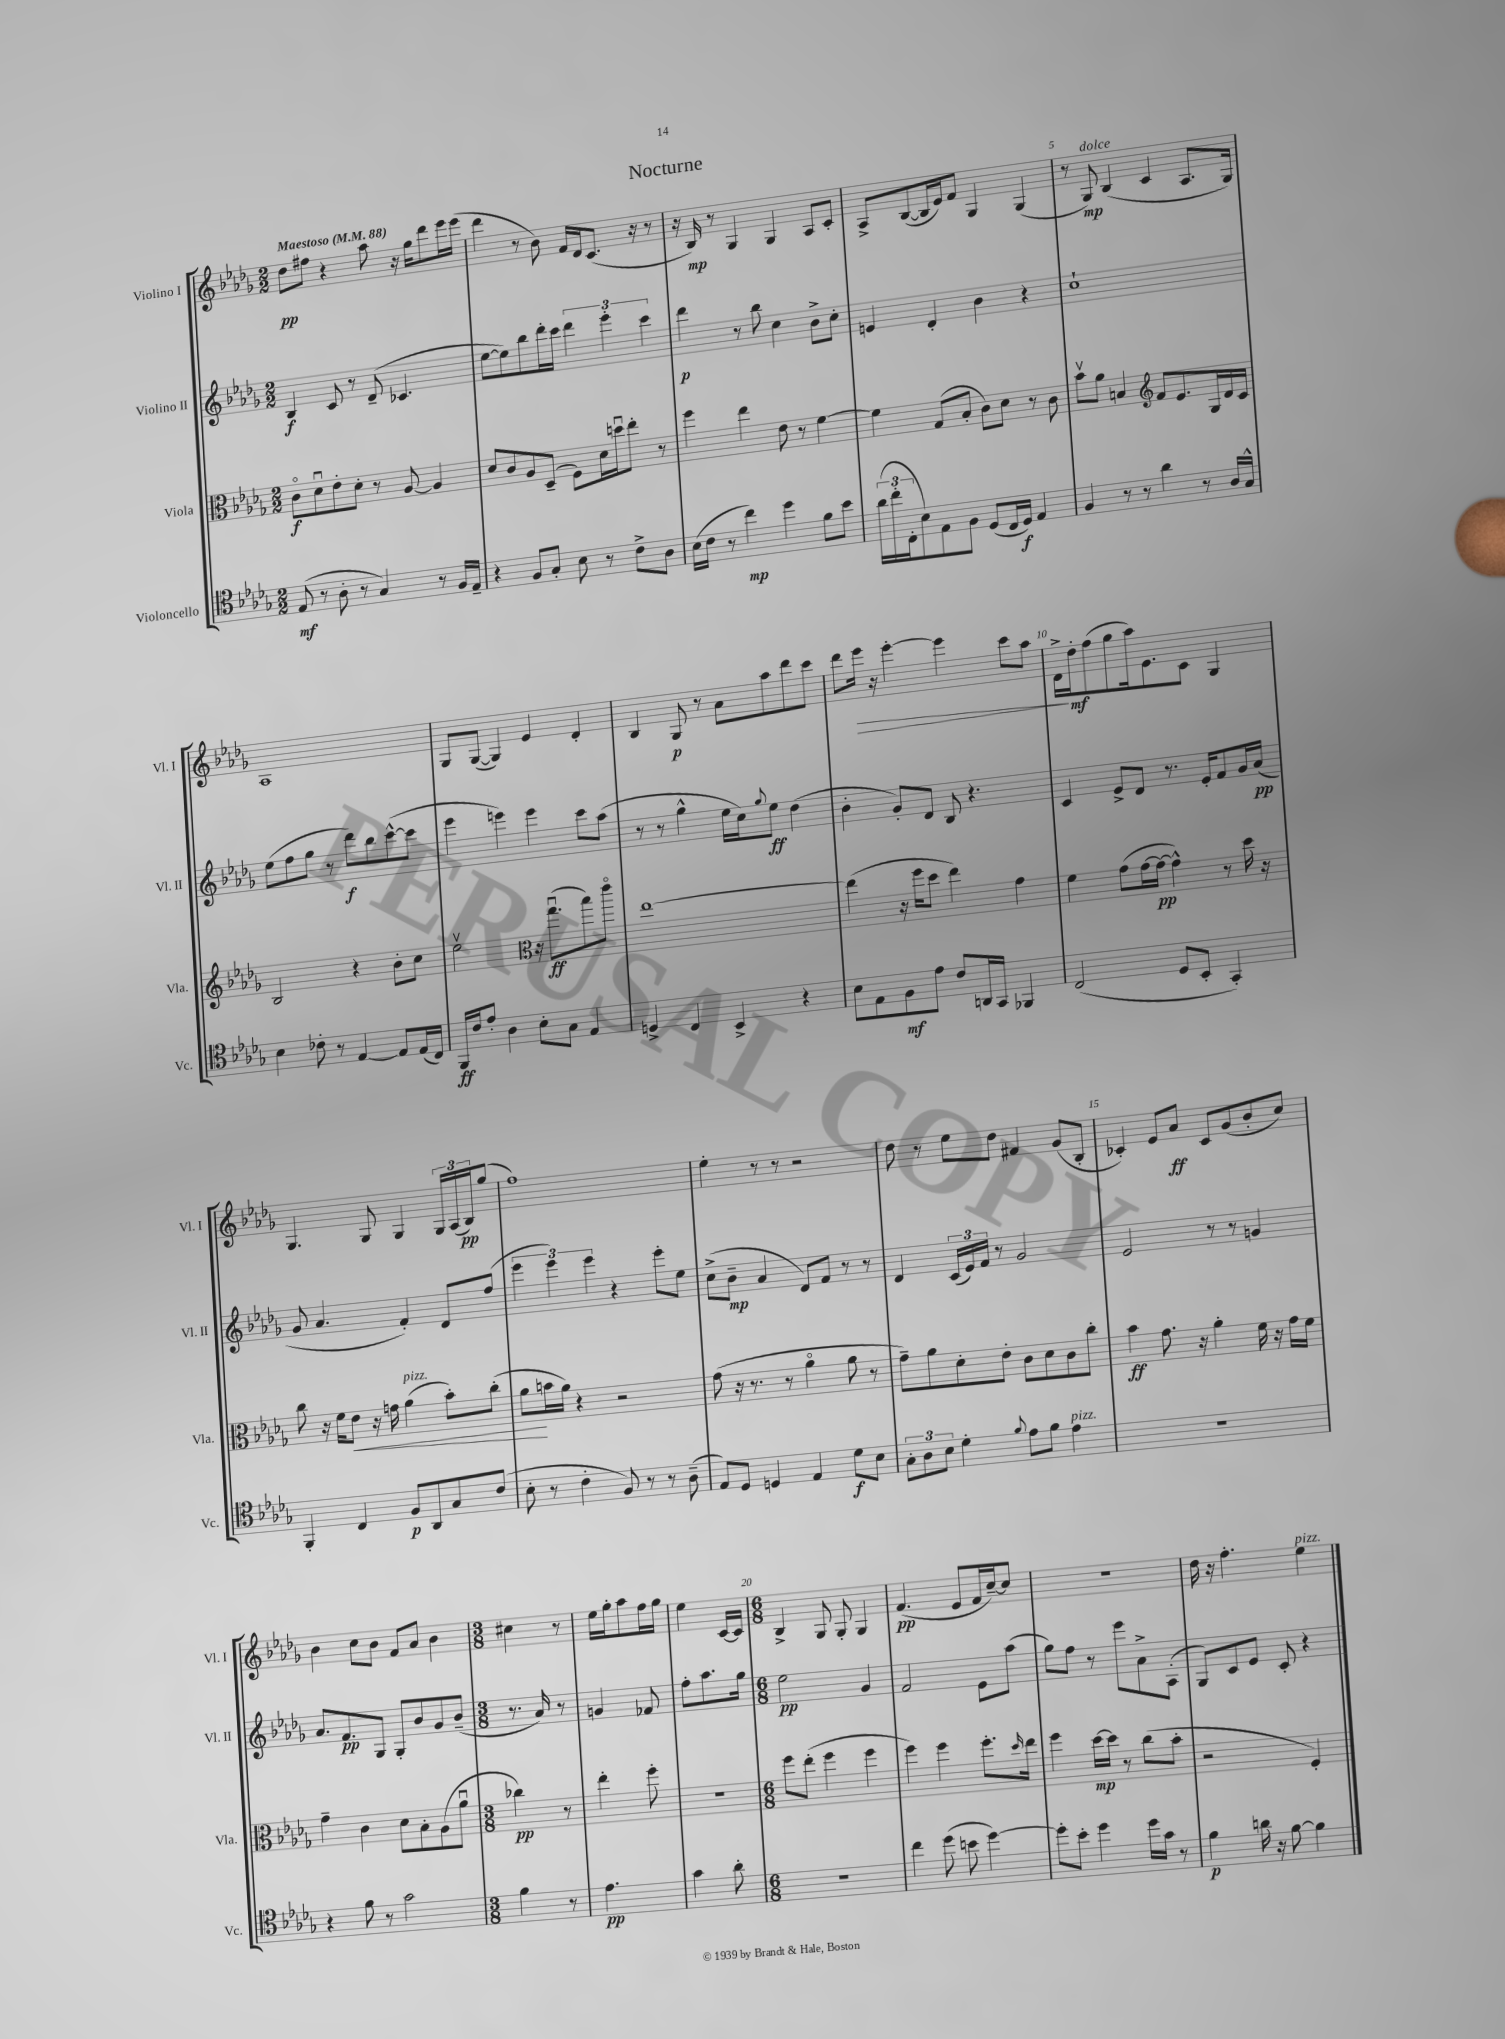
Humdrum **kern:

**kern	**dynam	**kern	**dynam	**kern	**dynam	**kern	**dynam
*part4	*part4	*part3	*part3	*part2	*part2	*part1	*part1
*staff4	*staff4	*staff3	*staff3	*staff2	*staff2	*staff1	*staff1
*I"Violoncello	*	*I"Viola	*	*I"Violino II	*	*I"Violino I	*
*I'Vc.	*	*I'Vla.	*	*I'Vl. II	*	*I'Vl. I	*
*clefC4	*	*clefC3	*	*clefG2	*	*clefG2	*
*k[b-e-a-d-g-]	*	*k[b-e-a-d-g-]	*	*k[b-e-a-d-g-]	*	*k[b-e-a-d-g-]	*
*M2/2	*	*M2/2	*	*M2/2	*	*M2/2	*
*MM88	*	*MM88	*	*MM88	*	*MM88	*
=1	=1	=1	=1	=1	=1	=1	=1
!	!	!	!	!	!	!LO:TX:a:B:t=Maestoso	!
(8E-/	mf	8c\L	f	4B-/	f	8dd-\L	pp
8r	.	8d-u\	.	.	.	8ff#X\J	.
8A-'\	.	8e-'\	.	8c/	.	4r	.
8r	.	8d-'\J	.	8r	.	.	.
4G-/)	.	8r	.	(8d-~/	.	8aa-\	.
.	.	[8A-/	.	4.c-X/	.	16r	.
.	.	.	.	.	.	16gg-\KL	.
8r	.	4A-/]	.	.	.	8ddd-\	.
16F/LL	.	.	.	.	.	16eee-\L	.
16E-~/JJ	.	.	.	.	.	(16eee-\JJ	.
=2	=2	=2	=2	=2	=2	=2	=2
4r	.	8d-/L	.	[8ee-\L	.	4ddd-\	.
.	.	8c/	.	8ee-\])	.	.	.
8F/L	.	8A-/	.	8bb-\	.	8r	.
8G-'/J	.	(8D-~/J	.	16ddd-'\L	.	8b-\)	.
.	.	.	.	16ccc\JJ	.	.	.
8B-\	.	8F\L)	.	6ddd-\	.	16f/LL	.
.	.	.	.	.	.	16d-/J	.
8r	.	16d-\L	.	.	.	(8.c/J	.
.	.	.	.	6eee-'\	.	.	.
.	.	16ddnu\J	.	.	.	.	.
8c^\L	.	8ee-'\J	.	.	.	.	.
.	.	.	.	.	.	16r	.
.	.	.	.	6ccc\	.	.	.
8A-\J	.	8r	.	.	.	8r	.
=3	=3	=3	=3	=3	=3	=3	=3
(16B-\LL	.	4ff\	.	4ddd-\	p	16r	.
16c\JJ	.	.	.	.	.	16B-/)	mp
8r	.	.	.	.	.	8r	.
4cc\)	mp	4ee-\	.	8r	.	4G-/	.
.	.	.	.	8bb-\	.	.	.
4dd-\	.	8e-\	.	4cc\	.	4G-/	.
.	.	8r	.	.	.	.	.
8f\L	.	[4f\	.	8b-^\L	.	8A-/L	.
8b-\J	.	.	.	8cc'\J	.	8c'/J	.
=4	=4	=4	=4	=4	=4	=4	=4
(24a-\LL	.	4f\]	.	4en/	.	8A-^/L	.
24cc'\	.	.	.	.	.	.	.
24C'\J	.	.	.	.	.	.	.
8B-\)	.	.	.	.	.	([8B-/	.
8E-\	.	(8G-/L	.	4d-'/	.	16B-/L]	.
.	.	.	.	.	.	16e-/J)	.
8F\J	.	8B-'/J	.	.	.	8f/J	.
(8D-/L	.	8c\L)	.	4b-\	.	4G-/	.
16C/L	.	8d-\J	.	.	.	.	.
16D-/JJ)	f	.	.	.	.	.	.
4E-/	.	8r	.	4r	.	(4G-/	.
.	.	8c\	.	.	.	.	.
=5	=5	=5	=5	=5	=5	=5	=5
4F/	.	8b-v\L	.	1cc`	.	8r	.
!	!	!	!	!	!	!LO:TX:a:i:t=dolce	!
.	.	8a-\J	.	.	.	8G-/)	mp
8r	.	4Bn/	.	.	.	(4B-/	.
8r	.	.	.	.	.	.	.
*	*	*clefG2	*	*	*	*	*
4a-\	.	8f/L	.	.	.	4c/	.
.	.	8.e-/	.	.	.	.	.
8r	.	.	.	.	.	8.A-/L	.
.	.	16G-/L	.	.	.	.	.
16A-/LL	.	16d-/	.	.	.	.	.
16G-^^/JJ	.	16c/JJ	.	.	.	16G-/Jk)	.
!!LO:LB:g=z
=6	=6	=6	=6	=6	=6	=6	=6
4B-\	.	2B-/	.	(8ee-\L	.	1A-	.
.	.	.	.	8ff\	.	.	.
8c-X'\	.	.	.	8gg-\J	.	.	.
8r	.	.	.	8r	.	.	.
[4E-/	.	4r	.	8ddd-\L)	f	.	.
.	.	.	.	8bb-\	.	.	.
8E-/L]	.	8b-'\L	.	([8ccc^^\	.	.	.
(16E-/L	.	8cc\J	.	8ccc\J]	.	.	.
16C/JJ)	.	.	.	.	.	.	.
=7	=7	=7	=7	=7	=7	=7	=7
16FF/LL	ff	2ee-v\	.	4eee-\	.	8G-/L	.
16c/J	.	.	.	.	.	.	.
8e-'/J	.	.	.	.	.	([8G-/J	.
4A-\	.	.	.	4eeen\)	.	4G-/])	.
8B-'\L	.	16r	.	4eee\	.	4e-/	.
.	.	(8.gg-u\L	ff	.	.	.	.
8G-\J	.	.	.	.	.	.	.
4E-/	.	8bb-\)	.	8ccc\L	.	4d-'/	.
.	.	8eee-\J	.	(8aa-\J	.	.	.
=8	=8	=8	=8	=8	=8	=8	=8
*	*	*clefC3	*	*	*	*	*
4Dn^/	.	[1ee-	.	8r	.	4B-/	.
.	.	.	.	8r	.	.	.
4C/	.	.	.	4gg-^^\	.	8G-/	p
.	.	.	.	.	.	8r	.
4BB-^/	.	.	.	16ee-\LL	.	8a-\L	.
.	.	.	.	16cc\J)	.	.	.
.	.	.	.	8qqgg-/	.	.	.
.	.	.	.	8ee-\J	ff	8aa-\	.
4r	.	.	.	(4dd-\	.	8ddd-\	.
.	.	.	.	.	.	8ccc\J	.
=9	=9	=9	=9	=9	=9	=9	=9
8B-\L	.	(4ee-\]	.	4b-'\	.	8ddd-\L	.
!	!	!	!	!	!	!	!LO:HP:b
8E-\	.	.	.	.	.	16eee-\Jk	>
.	.	.	.	.	.	16r	.
8F\	mf	16r	.	8g-'/L)	.	[4eee-'\	.
.	.	16ff\KL	.	.	.	.	.
8e-\J	.	8dd-\J	.	8d-/J	.	.	.
8c/L	.	4ee-\)	.	8B-/	.	4eee-\]	.
16AAn/L	.	.	.	4.r	.	.	.
16GG-/JJ	.	.	.	.	.	.	.
4FF-X/	.	4g-\	.	.	.	8ccc\L	.
.	.	.	.	.	.	8aa-\J	.
=10	=10	=10	=10	=10	=10	=10	=10
(2C/	.	4f\	.	4c/	.	16d-^\LL	.
.	.	.	.	.	.	16dd-'\J	] mf
.	.	.	.	.	.	(8ff\	.
.	.	(8g-\L	.	8e-^/L	.	8gg-\	.
.	.	[16g-\L	.	8d-/J	.	16aa-\k)	.
.	.	16g-\JJ_	pp	.	.	8.e-\	.
8D-/L	.	4g-^^\])	.	8.r	.	.	.
8BB-'/J	.	.	.	.	.	8c\J	.
.	.	.	.	16e-'/KL	.	.	.
4GG-'/)	.	8r	.	8f/	.	4G-/	.
.	.	16dd-\	.	16g-/L	.	.	.
.	.	16r	.	(16a-/JJ	pp	.	.
!!LO:LB:g=z
=11	=11	=11	=11	=11	=11	=11	=11
4FF'/	.	8cc\	.	8g-/	.	4.G-/	.
.	.	16r	.	4.a-/	.	.	.
.	.	16f\KL	.	.	.	.	.
!	!	!	!LO:HP:b	!	!	!	!
4C/	.	8e-\J	<	.	.	.	.
.	.	16r	.	.	.	8G-/	.
.	.	16gn\	.	.	.	.	.
!	!	!LO:TX:a:i:t=pizz.	!	!	!	!	!
8F/L	p	(4a-\	.	4f'/)	.	4G-/	.
8AA-/	.	.	.	.	.	.	.
8G-/	.	8b-'\L)	.	8d-/L	.	24G-/LL	.
.	.	.	.	.	.	(24A-/	.
.	.	.	.	.	.	24B-/J)	pp
(8c/J	.	(8cc'\J	.	(8ff/J	.	(8gg-/J	.
=12	=12	=12	=12	=12	=12	=12	=12
8B-'\	.	8a-\L	.	6eee-\	.	1ff)	.
8r	.	16bn\L	[	.	.	.	.
.	.	.	.	6eee-\)	.	.	.
.	.	16a-\JJ)	.	.	.	.	.
4c'\	.	4r	.	.	.	.	.
.	.	.	.	6eee-\	.	.	.
8F/)	.	2r	.	4r	.	.	.
8r	.	.	.	.	.	.	.
8r	.	.	.	8eee-'\L	.	.	.
(8A-~\	.	.	.	8ee-\J	.	.	.
=13	=13	=13	=13	=13	=13	=13	=13
8E-/L)	.	(8g-\	.	(8cc^\L	.	4ee-'\	.
8D-/J	.	16r	.	8b-~\J	mp	.	.
.	.	8.r	.	.	.	.	.
4Dn/	.	.	.	4a-/	.	8r	.
.	.	8r	.	.	.	8r	.
4E-/	.	4a-\	.	8d-/L)	.	2r	.
.	.	.	.	8f/J	.	.	.
8d-\L	f	8a-\	.	8r	.	.	.
8B-\J	.	8r	.	8r	.	.	.
=14	=14	=14	=14	=14	=14	=14	=14
12G-'\L	.	8g-~\L)	.	4d-/	.	8dd-\	.
12A-\	.	.	.	.	.	.	.
.	.	8a-\	.	.	.	8r	.
12B-\J	.	.	.	.	.	.	.
4d-'\	.	8d-'\	.	(24c/LL	.	8ee-\L	.
.	.	.	.	24e-/)	.	.	.
.	.	.	.	24f/JJ	.	.	.
.	.	8e-'\J	.	8r	.	8dd-\J	.
8qqf/	.	.	.	.	.	.	.
8e-\L	.	8c\L	.	2g-/	.	4f#X/	.
8f\J	.	8d-\	.	.	.	.	.
!LO:TX:a:i:t=pizz.	!	!	!	!	!	!	!
4e-\	.	8c\	.	.	.	(8g-/L	.
.	.	8cc'\J	.	.	.	8B-'/J	.
=15	=15	=15	=15	=15	=15	=15	=15
1r	.	4b-\	ff	2e-/	.	4c-X'/)	.
.	.	8.g-\	.	.	.	8e-/L	.
.	.	.	.	.	.	8a-/J	ff
.	.	16r	.	.	.	.	.
.	.	4a-'\	.	8r	.	8c-/L	.
.	.	.	.	8r	.	(8g-/	.
.	.	16f\	.	4gn/	.	8b-'/	.
.	.	16r	.	.	.	.	.
.	.	16g-\LL	.	.	.	8cc/J)	.
.	.	16f\JJ	.	.	.	.	.
!!LO:LB:g=z
=16	=16	=16	=16	=16	=16	=16	=16
4r	.	4g-~\	.	8.a-/L	.	4b-\	.
.	.	.	.	8.f/	pp	.	.
8f\	.	4c\	.	.	.	8cc\L	.
8r	.	.	.	8G-/J	.	8b-\J	.
2g-\	.	8d-\L	.	8G-'/L	.	8f/L	.
.	.	8B-'\	.	8b-/	.	8a-/J	.
.	.	(8A-\	.	8g-/	.	4b-\	.
.	.	8a-u\J	.	(8b-~/J	.	.	.
=17	=17	=17	=17	=17	=17	=17	=17
*M3/8	*	*M3/8	*	*M3/8	*	*M3/8	*
4f\	.	4cc-X\)	pp	8.r	.	4cc#X\	.
.	.	.	.	16a-/)	.	.	.
8r	.	8r	.	8r	.	8r	.
=18	=18	=18	=18	=18	=18	=18	=18
4.e-\	pp	4ee-'\	.	4gn/	.	16ee-\LL	.
.	.	.	.	.	.	16gg-'\J	.
.	.	.	.	.	.	8aa-\	.
.	.	8ff'\	.	8f-X/	.	16ff\L	.
.	.	.	.	.	.	16gg-\JJ	.
=19	=19	=19	=19	=19	=19	=19	=19
4g-\	.	4.r	.	8ff'\L	.	4ee-\	.
.	.	.	.	8.aa-\	.	.	.
8a-'\	.	.	.	.	.	[16c/LL	.
.	.	.	.	16gg-\Jk	.	16c/JJ]	.
=20	=20	=20	=20	=20	=20	=20	=20
*M6/8	*	*M6/8	*	*M6/8	*	*M6/8	*
2.r	.	8ff\L	.	2ee-\	pp	4B-^/	.
.	.	(8ee-'\J	.	.	.	.	.
.	.	4ff\	.	.	.	8G-/	.
.	.	.	.	.	.	8G-'/	.
.	.	4ff\	.	4g-/	.	4G-/	.
=21	=21	=21	=21	=21	=21	=21	=21
4cc\	.	4ff\)	.	2f/	.	(4.f/	pp
(8dd-\	.	4ff\	.	.	.	.	.
8bn\	.	.	.	.	.	8e-/L	.
[4dd-\)	.	8.ff'\L	.	8e-\L	.	16f/L	.
.	.	.	.	.	.	[16cc~/J)	.
.	.	.	.	(8aa-\J	.	8cc/J]	.
.	.	16qqdd-/	.	.	.	.	.
.	.	16ee-\Jk	.	.	.	.	.
=22	=22	=22	=22	=22	=22	=22	=22
8dd-'\L]	.	4ff\	.	8gg-\L)	.	2.r	.
8b-'\J	.	.	.	8ff\J	.	.	.
4dd-\	.	[16dd-\LL	mp	8r	.	.	.
.	.	16dd-\JJ]	.	.	.	.	.
.	.	8r	.	8eee-\L	.	.	.
16dd-\LL	.	(8cc\L	.	8a-^\	.	.	.
16g-\JJ	.	.	.	.	.	.	.
8r	.	8b-'\J	.	(8A-'\J	.	.	.
=23	=23	=23	=23	=23	=23	=23	=23
4f\	p	2r	.	8G-/L)	.	16dd-\	.
.	.	.	.	.	.	16r	.
.	.	.	.	8c/	.	4.ff'\	.
16an\	.	.	.	8e-/J	.	.	.
16r	.	.	.	.	.	.	.
[8f\	.	.	.	8c'/	.	.	.
!	!	!	!	!	!	!LO:TX:a:i:t=pizz.	!
4f\]	.	4F'/)	.	4r	.	4ee-\	.
==	==	==	==	==	==	==	==
*-	*-	*-	*-	*-	*-	*-	*-
